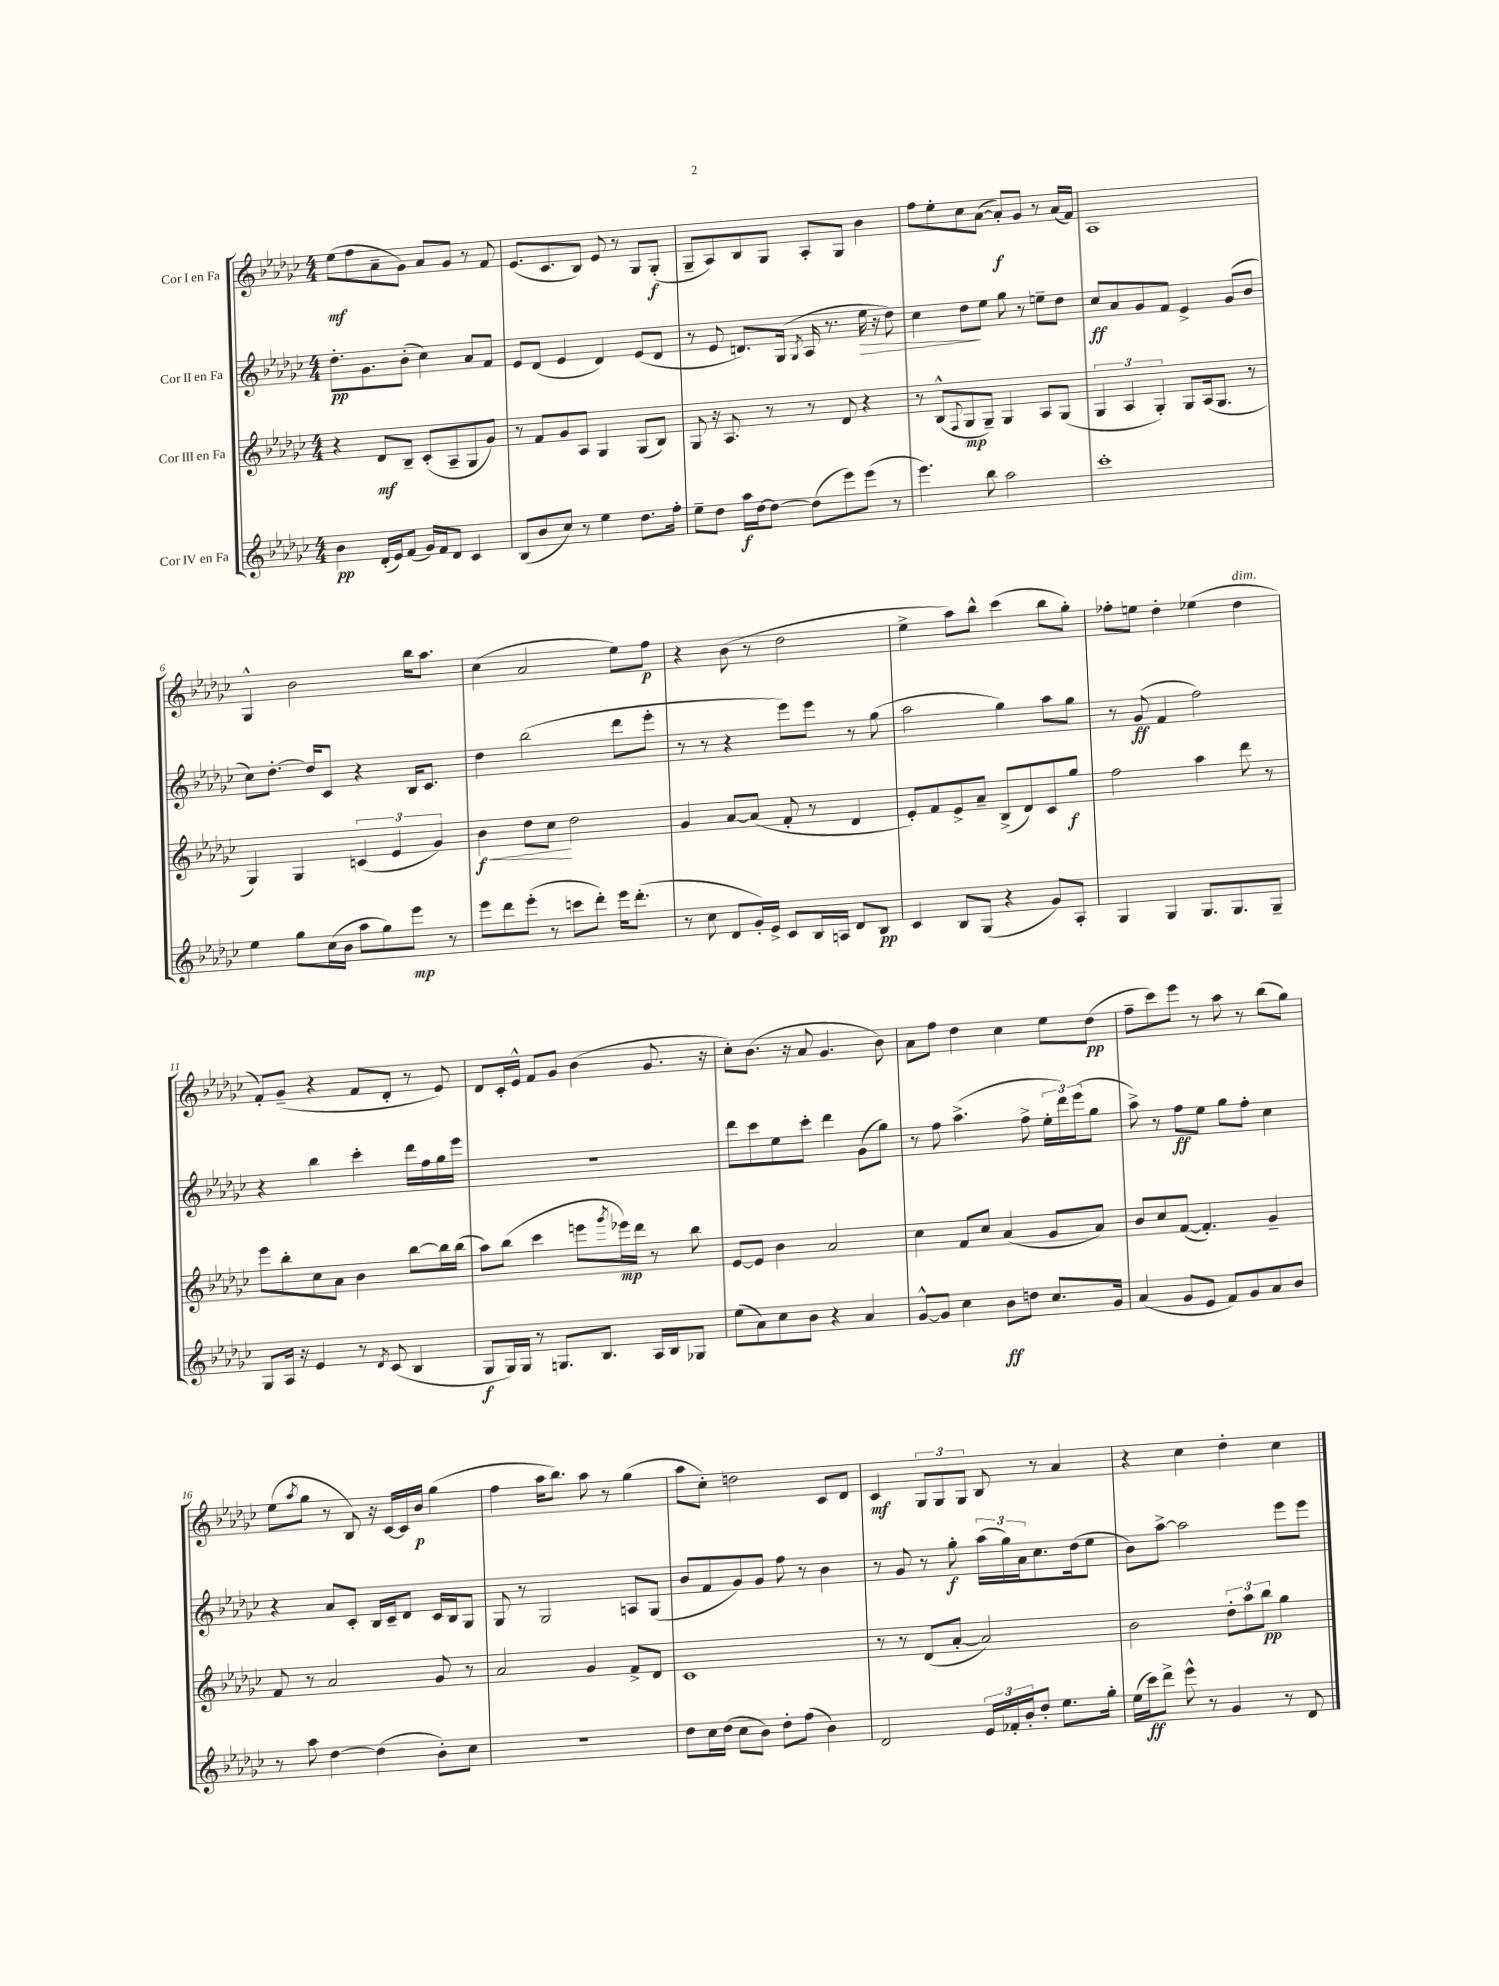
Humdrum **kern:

**kern	**dynam	**kern	**dynam	**kern	**dynam	**kern	**dynam
*part4	*part4	*part3	*part3	*part2	*part2	*part1	*part1
*staff4	*staff4	*staff3	*staff3	*staff2	*staff2	*staff1	*staff1
*I"Cor IV en Fa	*	*I"Cor III en Fa	*	*I"Cor II en Fa	*	*I"Cor I en Fa	*
*clefG2	*	*clefG2	*	*clefG2	*	*clefG2	*
*k[b-e-a-d-g-c-]	*	*k[b-e-a-d-g-c-]	*	*k[b-e-a-d-g-c-]	*	*k[b-e-a-d-g-c-]	*
*M4/4	*	*M4/4	*	*M4/4	*	*M4/4	*
=1	=1	=1	=1	=1	=1	=1	=1
4b-\	pp	4r	.	8.dd-'\L	pp	(8ee-\L	mf
.	.	.	.	.	.	8ff\	.
.	.	.	.	8.g-\	.	.	.
(16d-'/LL	.	8d-/L	mf	.	.	8a-~\	.
16e-/J)	.	.	.	.	.	.	.
(8f/J	.	8B-~/J	.	(8b-'\J	.	8g-\J)	.
16g-/LL)	.	(8c-'/L	.	4cc-\)	.	8a-/L	.
16f/J	.	.	.	.	.	.	.
8d-/J	.	8A-~/	.	.	.	8g-/J	.
4c-/	.	8G-/	.	8a-/L	.	8r	.
.	.	8g-/J)	.	8f/J	.	8f/	.
=2	=2	=2	=2	=2	=2	=2	=2
(8B-/L	.	8r	.	8e-/L	.	(8.e-/L	.
8b-/	.	8f/L	.	(8d-/J	.	.	.
.	.	.	.	.	.	8.c-/	.
8cc-/J)	.	8g-/	.	4e-/	.	.	.
8r	.	8A-/J	.	.	.	8B-/J)	.
4ee-\	.	4G-/	.	4d-/)	.	8e-/	.
.	.	.	.	.	.	8r	.
8.dd-\L	.	(8G-/L	.	(8e-/L	.	8G-/L	.
.	.	8B-/J)	.	8d-/J	.	(8G-'/J	f
16ff'\Jk	.	.	.	.	.	.	.
=3	=3	=3	=3	=3	=3	=3	=3
8ee-~\L	.	8G-/	.	8r	.	8G-~/L	.
8dd-\J	.	16r	.	8e-/	.	8A-/)	.
.	.	8.A-/	.	.	.	.	.
16aa-\LL	f	.	.	8.dn/L)	.	8B-/	.
[16dd-\J	.	.	.	.	.	.	.
8dd-\J_	.	8r	.	.	.	8G-/J	.
.	.	.	.	(16G-/Jk	.	.	.
.	.	.	.	8qG-/	.	.	.
(8dd-\L]	.	8r	.	16A-/	.	8A-'/L	.
.	.	.	.	8.r	.	.	.
8eee-\)	.	8d-/	.	.	.	8G-/J	.
!	!	!	!	!	!LO:HP:b	!	!
(8eee-\J	.	4r	.	16ee-\	>	4b-\	.
.	.	.	.	16r	.	.	.
8r	.	.	.	8dd-\)	.	.	.
=4	=4	=4	=4	=4	=4	=4	=4
4.eee-\)	.	8r	.	4cc-\	.	8ff\L	.
.	.	(8B-^^/L	.	.	.	8ee-'\	.
.	.	8qqF/	.	.	.	.	.
.	.	8G-/	mp	8dd-\L	.	8cc-\	.
8bb-\	.	8G-~/J)	.	8ee-\J	]	([8a-\J	.
2aa-\	.	4G-/	.	8gg-\	.	8a-'/L])	f
.	.	.	.	8r	.	8g-/J	.
.	.	8A-/L	.	8een~\L	.	8r	.
.	.	(8G-/J	.	8dd-\J	.	(16a-/LL	.
.	.	.	.	.	.	16f/JJ)	.
=5	=5	=5	=5	=5	=5	=5	=5
1ccc-'	.	6G-/	.	8cc-/L	ff	1A-	.
.	.	.	.	8a-/	.	.	.
.	.	6A-/	.	.	.	.	.
.	.	.	.	8g-/	.	.	.
.	.	6G-'/)	.	.	.	.	.
.	.	.	.	8f/J	.	.	.
.	.	8G-/L	.	4e-^/	.	.	.
.	.	(16A-/k	.	.	.	.	.
.	.	8.G-/J	.	.	.	.	.
.	.	.	.	(8g-/L	.	.	.
.	.	8r	.	8b-/J	.	.	.
!!LO:LB:g=z
=6	=6	=6	=6	=6	=6	=6	=6
4ee-\	.	4G-/)	.	8cc-\L)	.	4G-^^/	.
.	.	.	.	[8.dd-'\J	.	.	.
8gg-\L	.	4G-/	.	.	.	2b-\	.
.	.	.	.	16dd-/KL]	.	.	.
(16cc-\L	.	.	.	8c-/J	.	.	.
16b-\JJ	.	.	.	.	.	.	.
8aa-\L	.	(6cn/	.	4r	.	.	.
8gg-\)	.	.	.	.	.	.	.
.	.	6e-/	.	.	.	.	.
8eee-\J	mp	.	.	16B-/KL	.	16bb-\KL	.
.	.	.	.	8.c-/J	.	8.aa-\J	.
.	.	6g-/)	.	.	.	.	.
8r	.	.	.	.	.	.	.
=7	=7	=7	=7	=7	=7	=7	=7
!	!	!	!LO:HP:b	!	!	!	!
8eee-\L	.	4b-\	< f	4dd-\	.	(4cc-\	.
8ddd-\	.	.	.	.	.	.	.
(8eee-'\J	.	8dd-\L	.	(2bb-\	.	2a-/	.
8r	.	8cc-\J	.	.	.	.	.
8cccn\L	.	2dd-\	[	.	.	.	.
8ddd-'\J)	.	.	.	.	.	.	.
16eee-\KL	.	.	.	8ddd-\L	.	8ee-\L)	.
(8.ddd-'\J	.	.	.	.	.	.	.
.	.	.	.	8eee-'\J	.	8ff\J	p
=8	=8	=8	=8	=8	=8	=8	=8
8r	.	4g-/	.	8r	.	4r	.
8cc-\	.	.	.	8r	.	.	.
8d-/L	.	[8a-/L	.	4r	.	(8b-\	.
16g-'/L)	.	(8a-/J]	.	.	.	8r	.
16e-^/JJ	.	.	.	.	.	.	.
8c-/L	.	8f'/	.	8eee-\L)	.	2dd-\	.
16B-/L	.	8r	.	8eee-\J	.	.	.
16An/JJ	.	.	.	.	.	.	.
8d-/L	.	4d-/	.	8r	.	.	.
8B-/J	pp	.	.	(8gg-\	.	.	.
=9	=9	=9	=9	=9	=9	=9	=9
4c-/	.	8e-'/L)	.	2aa-\	.	4ee-^\	.
.	.	8f/	.	.	.	.	.
8B-/L	.	8e-^/	.	.	.	8aa-\L)	.
(8G-/J	.	8a-~/J	.	.	.	8bb-^^\J	.
4r	.	(8B-^/L	.	4gg-\)	.	(4ccc-\	.
.	.	8d-/)	.	.	.	.	.
8g-/L)	.	8c-/	.	8aa-\L	.	8bb-\L	.
8A-'/J	.	8gg-/J	f	8gg-\J	.	8gg-'\J)	.
=10	=10	=10	=10	=10	=10	=10	=10
4G-/	.	2ff\	.	8r	.	8ff-X'\L	.
.	.	.	.	(8g-/	ff	8een\J	.
4G-/	.	.	.	4f/	.	4dd-'\	.
8.G-/L	.	4aa-\	.	2ff\)	.	(4ee-X\	.
8.G-/	.	.	.	.	.	.	.
!	!	!	!	!	!	!LO:TX:a:i:t=dim.	!
.	.	8ddd-\	.	.	.	4dd-\	.
8G-~/J	.	8r	.	.	.	.	.
!!LO:LB:g=z
=11	=11	=11	=11	=11	=11	=11	=11
8G-/L	.	8eee-\L	.	4r	.	8f'/L)	.
16A-/Jk	.	8bb-'\	.	.	.	(8g-~/J	.
16r	.	.	.	.	.	.	.
4e-/	.	8cc-\	.	4bb-\	.	4r	.
.	.	8a-\J	.	.	.	.	.
8r	.	4b-\	.	4ccc-'\	.	8f/L	.
8qd-/	.	.	.	.	.	.	.
(8c-/	.	.	.	.	.	8d-'/J	.
4B-/	.	[8bb-\L	.	16ddd-\LL	.	8r	.
.	.	.	.	16ff\	.	.	.
.	.	16bb-\L]	.	16gg-\	.	8e-/)	.
.	.	(16bb-\JJ	.	16eee-\JJ	.	.	.
=12	=12	=12	=12	=12	=12	=12	=12
8G-/L	f	8aa-\L)	.	1r	.	8d-/L	.
16G-/L)	.	(8bb-\J	.	.	.	16c-'/L	.
16G-/JJ	.	.	.	.	.	16e-^^/JJ	.
8r	.	4ccc-\	.	.	.	8f/L	.
8.Gn/L	.	.	.	.	.	8g-/J	.
.	.	8eeen\L	.	.	.	(4b-\	.
8.B-/J	.	.	.	.	.	.	.
.	.	8qggg-/	.	.	.	.	.
.	.	16eee-X\L)	mp	.	.	.	.
.	.	16ddd-\JJ	.	.	.	.	.
16A-/LL	.	8r	.	.	.	8.g-/	.
16B-/J	.	.	.	.	.	.	.
8G-X/J	.	8bb-\	.	.	.	.	.
.	.	.	.	.	.	16r	.
=13	=13	=13	=13	=13	=13	=13	=13
(8ee-\L	.	[8e-/L	.	8ddd-\L	.	8cc-'\L)	.
8a-\)	.	8e-/J]	.	8ccc-\	.	(8.b-\J	.
8cc-\	.	4b-\	.	8ee-\	.	.	.
.	.	.	.	.	.	16r	.
8b-\J	.	.	.	8ccc-'\J	.	8a-/	.
4r	.	2a-/	.	4ddd-\	.	4.g-/	.
4a-/	.	.	.	(8g-\L	.	.	.
.	.	.	.	8gg-\J)	.	8b-\)	.
=14	=14	=14	=14	=14	=14	=14	=14
[8g-^^/L	.	4cc-\	.	8r	.	8a-\L	.
8g-/J]	.	.	.	8ff\	.	8ff\J	.
4cc-\	.	8f/L	.	(4.aa-^\	.	4dd-\	.
.	.	8cc-/J	.	.	.	.	.
8b-\L	ff	(4a-/	.	.	.	4cc-\	.
8ddn\J	.	.	.	8ff^\	.	.	.
8.cc-/L	.	8g-/L	.	24ee-'\LL	.	8ee-\L	.
.	.	.	.	24ddd-\)	.	.	.
.	.	.	.	(24eee-\J	.	.	.
.	.	8a-/J)	.	8gg-\J	.	(8dd-\J	pp
16g-/Jk	.	.	.	.	.	.	.
=15	=15	=15	=15	=15	=15	=15	=15
(4a-/	.	8b-/L	.	8aa-^\)	.	8ff~\L	.
.	.	8cc-/	.	8r	.	8ccc-\)	.
8g-/L	.	([8f/J	.	8ff\L	ff	8eee-\J	.
8e-/J	.	4.f'/])	.	8ee-\J	.	8r	.
8f/L)	.	.	.	8gg-\L	.	8aa-\	.
8g-/	.	.	.	8ff'\J	.	8r	.
8a-/	.	4g-~/	.	4cc-\	.	(8bb-\L	.
8b-/J	.	.	.	.	.	8gg-\J)	.
!!LO:LB:g=z
=16	=16	=16	=16	=16	=16	=16	=16
8r	.	8f/	.	4r	.	(8ee-\L	.
.	.	.	.	.	.	8qaa-/	.
8aa-\	.	8r	.	.	.	8gg-\J	.
[4dd-\	.	2a-/	.	8a-/L	.	8r	.
.	.	.	.	8c-'/J	.	8B-/)	.
(4dd-\]	.	.	.	16B-/LL	.	16r	.
.	.	.	.	16c-~/J	.	[16c-/LL	.
.	.	.	.	8d-/J	.	16c-/]	.
.	.	.	.	.	.	16b-/JJ	p
8b-'\L)	.	8g-/	.	16c-/LL	.	(4gg-\	.
.	.	.	.	16B-/J	.	.	.
8cc-\J	.	8r	.	8G-/J	.	.	.
=17	=17	=17	=17	=17	=17	=17	=17
1r	.	2a-/	.	8G-/	.	4ff\	.
.	.	.	.	8r	.	.	.
.	.	.	.	2G-/	.	16aa-\KL	.
.	.	.	.	.	.	8.bb-\J)	.
.	.	4g-/	.	.	.	8aa-\	.
.	.	.	.	.	.	8r	.
.	.	8f^/L	.	8An/L	.	(4gg-\	.
.	.	8d-/J	.	(8G-/J	.	.	.
=18	=18	=18	=18	=18	=18	=18	=18
8dd-\L	.	1c-	.	8b-/L	.	8aa-\L	.
16cc-\L	.	.	.	8f/	.	8cc-'\J)	.
(16dd-\JJ	.	.	.	.	.	.	.
8cc-\L	.	.	.	8g-/)	.	2ddn\	.
8b-\J)	.	.	.	8g-/J	.	.	.
8dd-'\L	.	.	.	8ff\	.	.	.
(8ff\J	.	.	.	8r	.	.	.
4b-\)	.	.	.	4b-\	.	8c-/L	.
.	.	.	.	.	.	8d-/J	.
=19	=19	=19	=19	=19	=19	=19	=19
2d-/	.	8r	.	8r	.	4c-/	mf
.	.	8r	.	8g-/	.	.	.
.	.	(8d-/L	.	8r	.	12G-/L	.
.	.	.	.	.	.	12G-/	.
.	.	[8a-'/J	.	8gg-'\	f	.	.
.	.	.	.	.	.	12G-/J	.
24e-/LL	.	2a-/])	.	(24aa-\LL	.	8B-/	.
24f-X'/	.	.	.	24gg-\)	.	.	.
24b-'/J	.	.	.	24a-\J	.	.	.
8dd-'/J	.	.	.	8.cc-\	.	8r	.
8.ee-\L	.	.	.	.	.	4a-/	.
.	.	.	.	(16dd-\k	.	.	.
.	.	.	.	8ee-\J	.	.	.
16gg-'\Jk	.	.	.	.	.	.	.
=20	=20	=20	=20	=20	=20	=20	=20
(16ee-\LL	.	2b-\	.	8b-\L)	.	4r	.
16ccc-\J)	ff	.	.	.	.	.	.
8ddd-^\J	.	.	.	[8aa-^\J	.	.	.
8eee-^^\	.	.	.	2aa-\]	.	4cc-\	.
8r	.	.	.	.	.	.	.
4g-/	.	12dd-'\L	.	.	.	4dd-'\	.
.	.	12aa-\	.	.	.	.	.
.	.	12bb-\J	pp	.	.	.	.
8r	.	4gg-\	.	8eee-\L	.	4cc-\	.
8d-/	.	.	.	8eee-\J	.	.	.
==	==	==	==	==	==	==	==
*-	*-	*-	*-	*-	*-	*-	*-
